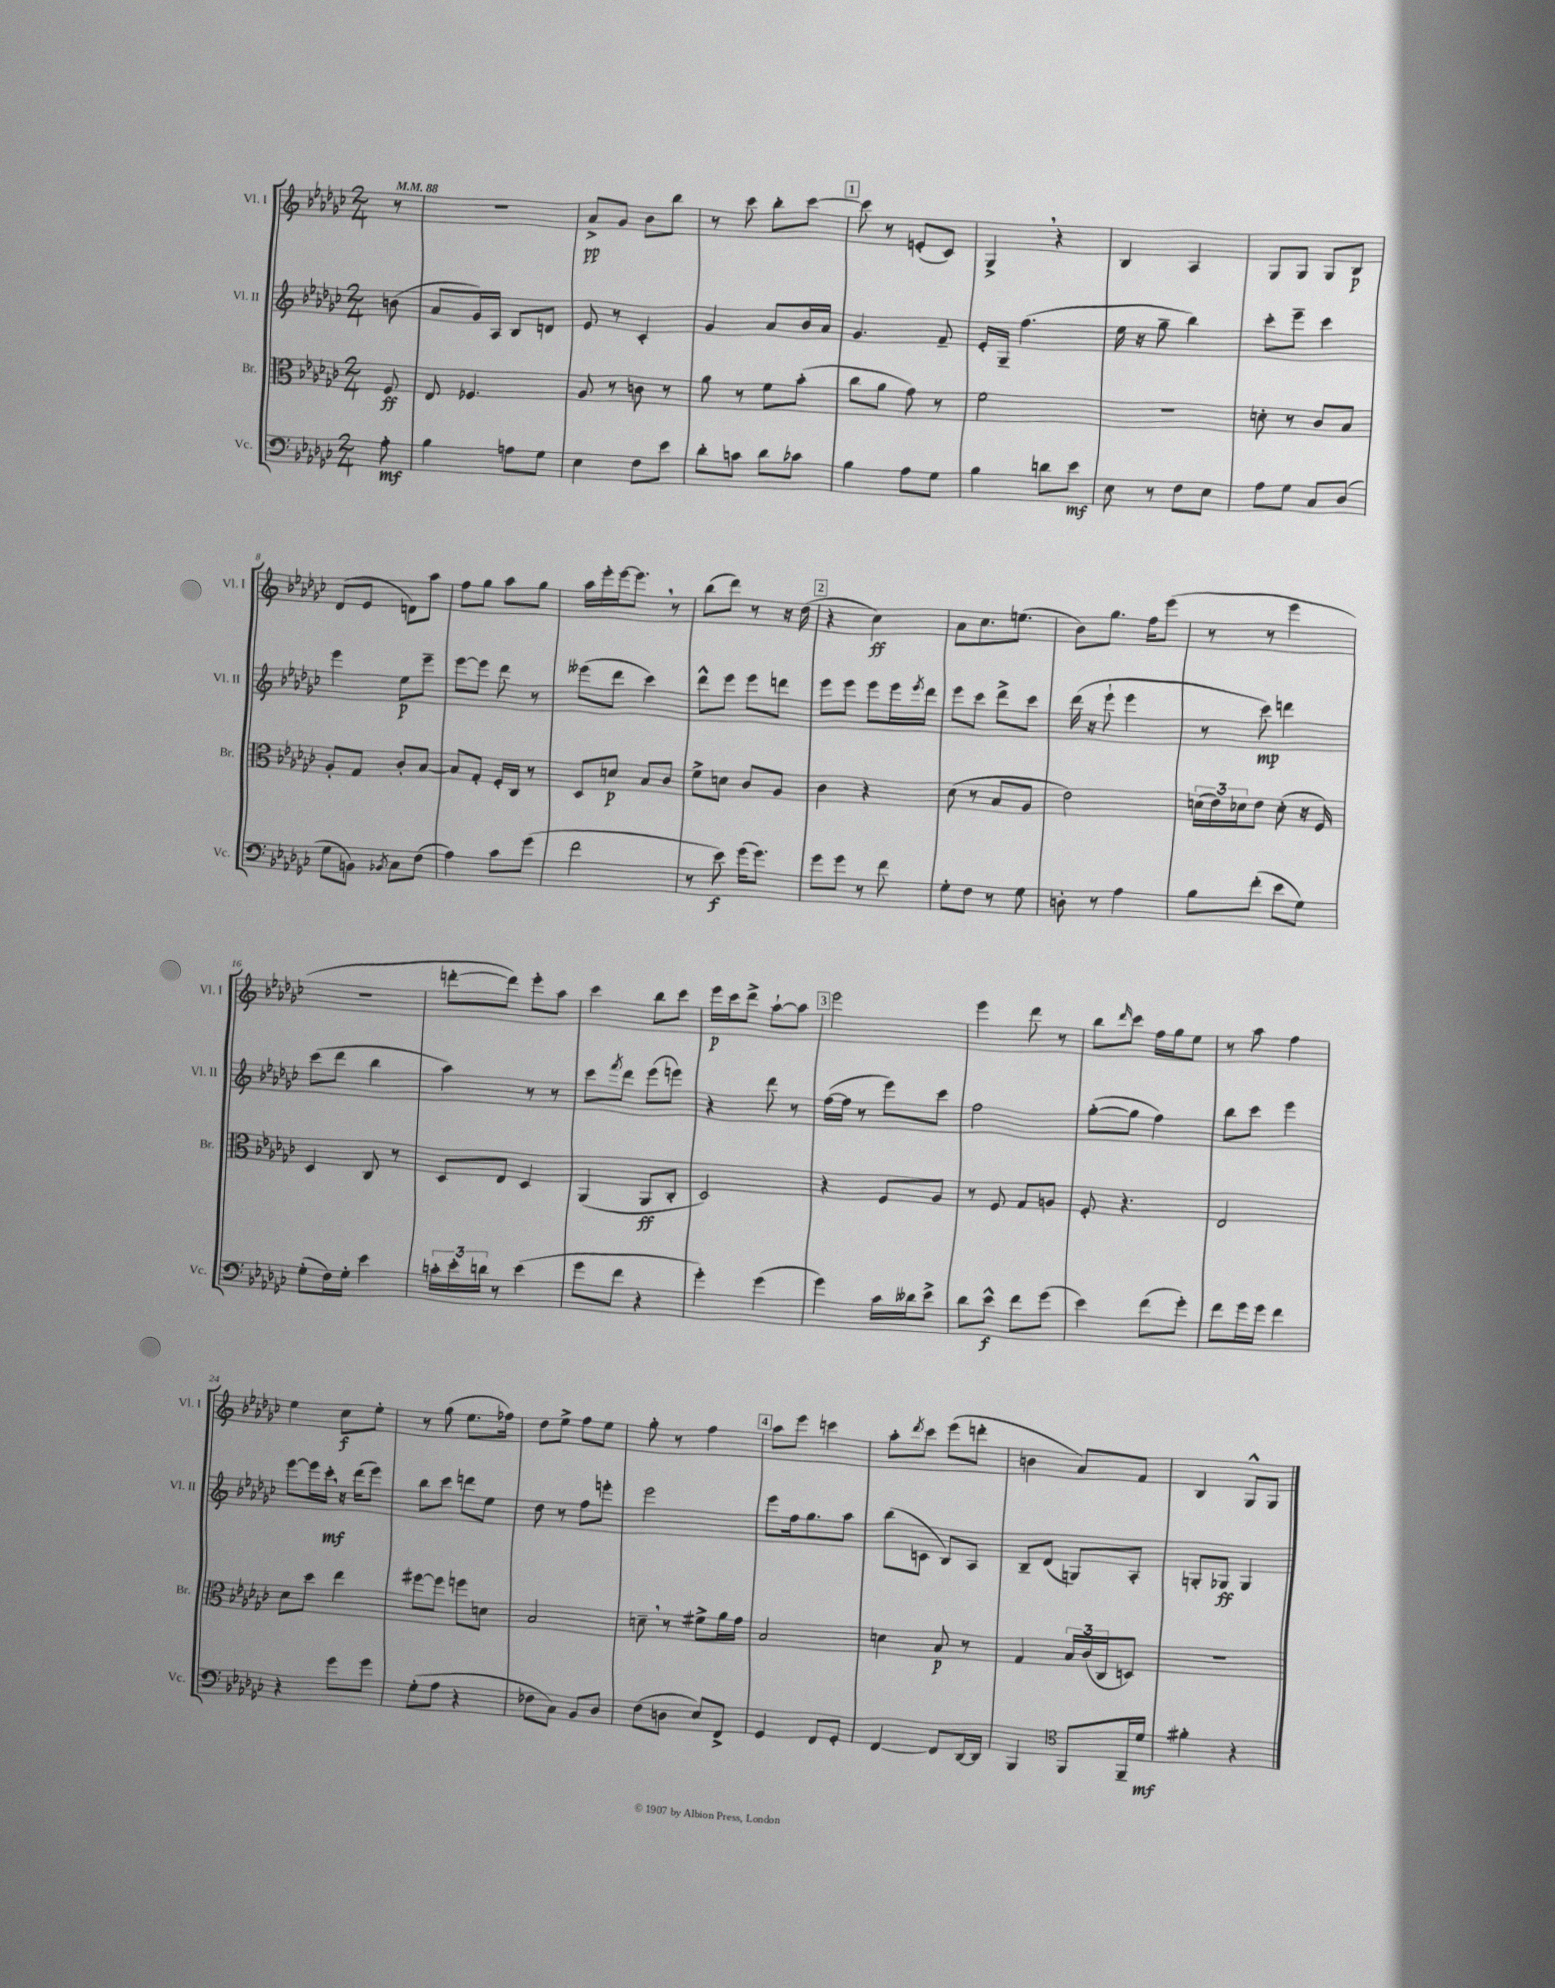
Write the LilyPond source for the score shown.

<<
\new StaffGroup <<
\new Staff = "s0" \with { instrumentName = "Vl. I" shortInstrumentName = "Vl. I" } {
    \clef treble \key ges \major \numericTimeSignature \time 2/4 \partial 8 \tempo 4 = 88
    r8 |
    r2 |
    aes'8->\pp ges'8 bes'8 bes''8 |
    r8 ces'''8 bes''8-. ces'''8~ |
    \mark \markup { \box "1" } ces'''8 r8 e'8-.( ces'8) |
    ges4-> \breathe r4 |
    bes4 aes4 |
    ges8 ges8 ges8 bes8\p |
    des'8( ees'8 d'8) aes''8 |
    f''8 ges''8 aes''8 ges''8 |
    aes''16 ees'''16-. ees'''16~ ees'''8. \breathe r8 |
    bes''8( des'''8) r8 r16 des''16( |
    \mark \markup { \box "2" } r4 ces''4\ff) |
    aes'8 ces''8. e''8.( |
    bes'8) ges''8. f''16 ees'''8( |
    r8 r8 ees'''4 |
    R2 |
    d'''8~-. d'''8) ees'''8-. aes''8 |
    ces'''4 bes''8 ces'''8 |
    ees'''16\p ces'''16 des'''8-> aes''8~-! aes''8 |
    \mark \markup { \box "3" } ees'''2 |
    ees'''4 des'''8 r8 |
    bes''8 \grace { des'''16 } ces'''8 f''16 ges''16 ees''8 |
    r8 aes''8 f''4 |
    ees''4 ces''8\f ees''8-. |
    r8 ges''8( ees''8. fes''16) |
    des''8 ees''8-> f''8 ees''8 |
    ges''8-. r8 f''4 |
    \mark \markup { \box "4" } aes''8 ees'''8 c'''4 |
    aes''8-. \acciaccatura { des'''8 } ces'''8 ees'''8( d'''8-. |
    b'4 aes'8) f'8 |
    bes4 ges8-^ ges8 \bar "|." |
}
\new Staff = "s1" \with { instrumentName = "Vl. II" shortInstrumentName = "Vl. II" } {
    \clef treble \key ges \major \numericTimeSignature \time 2/4 \partial 8
    b'8( |
    aes'8 ges'16) aes16 bes8 d'8 |
    ees'8 r8 ces'4-. |
    ges'4 aes'8 bes'16 aes'16 |
    \mark \markup { \box "1" } ges'4. f'8-- |
    ees'16-. ges16-- f''4.( |
    ees''16 r16 ges''8-- bes''4) |
    ces'''8-. ees'''8-- ces'''4 |
    ees'''4 ees''8\p ees'''8-- |
    ees'''8~ ees'''8 des'''8 r8 |
    eeses'''8( des'''8 ces'''4) |
    des'''8-^ ees'''8 ees'''8 d'''8 |
    \mark \markup { \box "2" } ees'''8 ees'''8 ees'''8 ees'''16 \acciaccatura { ees'''8 } des'''16 |
    ees'''8 ces'''8 des'''8-> ces'''8 |
    des'''16( r16 ees'''8-! ees'''4 |
    r8 ces'''8\mp) d'''4 |
    ces'''8( des'''8 bes''4 |
    aes''4) r8 r8 |
    ces'''8 \acciaccatura { f'''8 } des'''8 ees'''8( e'''8) |
    r4 des'''8 r8 |
    \mark \markup { \box "3" } f''16~( f''16 r8 ees'''8) ces'''8 |
    f''2 |
    ges''8~-.( ges''8 f''4) |
    bes''8 ces'''8 ees'''4 |
    ees'''8~ ees'''16 ces'''16-.\mf \breathe r16 des'''16( ees'''8) |
    bes''8 ces'''8 d'''8 ees''8 |
    des''8 r8 f''8 e'''8-. |
    ees'''2 |
    \mark \markup { \box "4" } ees'''8 f''16 ges''8. aes''8 |
    bes''8( c'8 bes8) aes8 |
    bes8-- des'8( g8) aes8-. |
    g8-. ges8\ff ges4 \bar "|." |
}
\new Staff = "s2" \with { instrumentName = "Br." shortInstrumentName = "Br." } {
    \clef alto \key ges \major \numericTimeSignature \time 2/4 \partial 8
    f8\ff |
    ees8 fes4. |
    aes8 r8 c'8 r8 |
    aes'8 r8 f'8 bes'8-.( |
    \mark \markup { \box "1" } ces''8 aes'8 ges'8) r8 |
    f'2 |
    R2 |
    d'8-. r8 ces'8 bes8 |
    aes8-. ges8 ces'8-. bes8~ |
    bes8 ges8-. f16-. ces16 r8 |
    des8 d'8\p bes8 ces'8 |
    f'8-> d'8 ces'8 aes8 |
    \mark \markup { \box "2" } ces'4 r4 |
    des'8( r8 bes8 aes8 |
    ees'2) |
    \tuplet 3/2 { d'16( ees'16) des'16 } ees'8 des'8-.( r16 f16) |
    des4 ces8 r8 |
    des8 ees8 des4 |
    aes,4( aes,8\ff ces8-. |
    des2) |
    \mark \markup { \box "3" } r4 f8 aes8 |
    r8 f8 ges8 a8 |
    f8-. r4. |
    ees2 |
    des'8 des''8 ees''4 |
    fis''8~ fis''8 f''8 d'8 |
    bes2 |
    d'8-- \breathe r8 fis'8-> aes'16 ges'16 |
    \mark \markup { \box "4" } bes2 |
    d'4 bes8\p r8 |
    ges4 \tuplet 3/2 { bes16 ces'16( ces16 } d8) |
    R2 \bar "|." |
}
\new Staff = "s3" \with { instrumentName = "Vc." shortInstrumentName = "Vc." } {
    \clef bass \key ges \major \numericTimeSignature \time 2/4 \partial 8
    aes8-.\mf |
    bes4 a8 ges8 |
    ees4 f8 ees'8 |
    des'8-. c'8 des'8 ces'8 |
    \mark \markup { \box "1" } bes4 aes8 ges8 |
    bes4 d'8 ees'8\mf |
    ees8 r8 f8 ees8 |
    aes8 ges8 ces8 des8( |
    ges8 b,8) \acciaccatura { bes,8 } ces8 f8( |
    aes4) ces'8 ges'8( |
    f'2 |
    r8 ees'8\f) ges'16( ges'8.) |
    \mark \markup { \box "2" } ges'8 ges'8 r8 f'8 |
    ges8-. f8 r8 ges8 |
    d8-. r8 aes4 |
    bes8 f'8-.( ees'8 ges8) |
    ges8-.( f16) ges16-. ees'4 |
    \tuplet 3/2 { c'16-. ees'16-. d'16 } r8 ees'4( |
    ges'8 f'8 r4 |
    ges'4-.) ges'4( |
    \mark \markup { \box "3" } ges'4) ces'16 deses'16 ees'8-> |
    des'8 ees'8-^\f f'8 ges'8( |
    ees'4) f'8( ges'8-.) |
    f'8 ges'16 ges'16 f'4 |
    r4 ges'8 ges'8 |
    ges8-.( aes8 r4 |
    fes8 ces8) bes,8 des8 |
    f8( d8 ees8) f,8-> |
    \mark \markup { \box "4" } ges,4 f,8 ges,8-. |
    f,4~ f,8 des,16~ des,16 |
    bes,,4 \clef tenor f,8 f,16-- des'16\mf |
    fis'4-. r4 \bar "|." |
}
>>
>>
